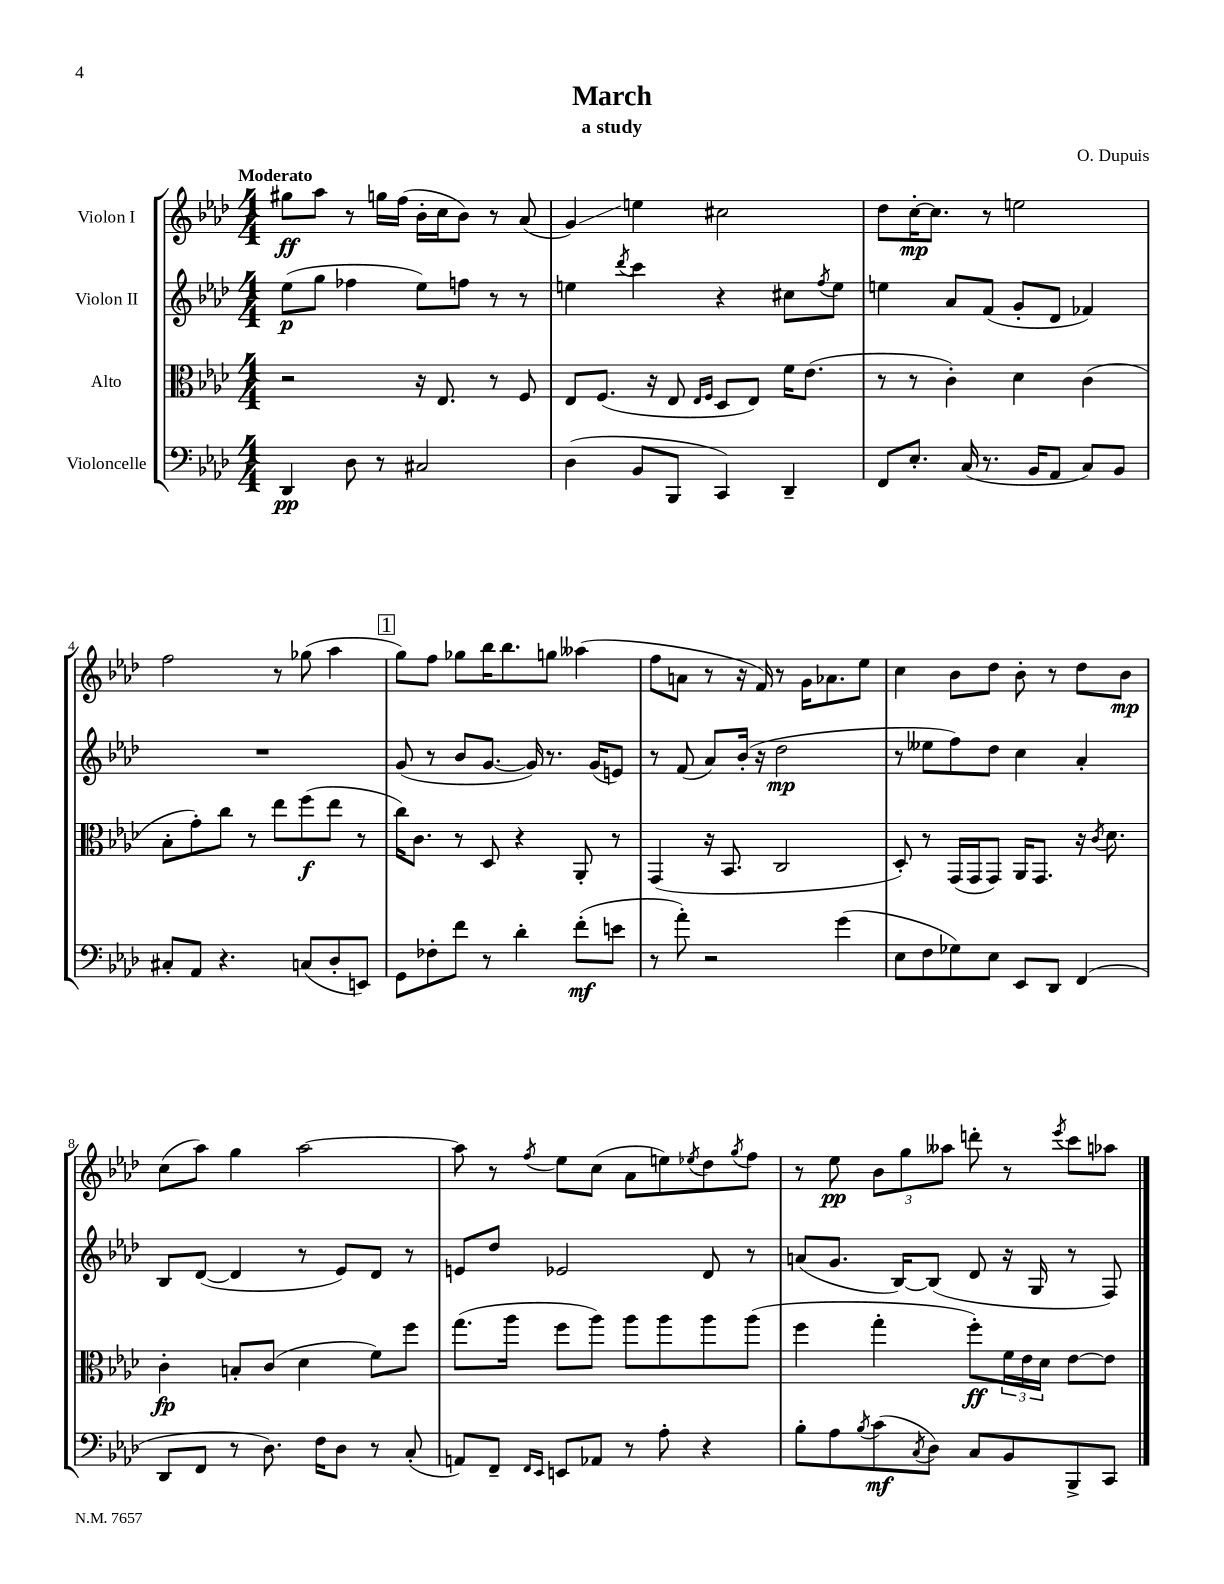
\header { title = "March" composer = "O. Dupuis" subtitle = "a study" }
<<
\new StaffGroup <<
\new Staff = "s0" \with { instrumentName = "Violon I" } {
    \clef treble \key aes \major \numericTimeSignature \time 4/4 \tempo "Moderato"
    gis''8\ff aes''8 r8 g''16 f''16( bes'16-. c''16 bes'8) r8 aes'8( |
    g'4\glissando) e''4 cis''2 |
    des''8 c''16~-.\mp c''8. r8 e''2 |
    f''2 r8 ges''8( aes''4 |
    \mark \markup { \box "1" } g''8) f''8 ges''8 bes''16 bes''8. g''8 aeses''4( |
    f''8 a'8 r8 r16 f'16) r8 g'16 aes'8. ees''8 |
    c''4 bes'8 des''8 bes'8-. r8 des''8 bes'8\mp |
    c''8( aes''8) g''4 aes''2~ |
    aes''8 r8 \acciaccatura { f''8 } ees''8 c''8( aes'8 e''8) \acciaccatura { ees''8 } des''8 \acciaccatura { g''8 } f''8 |
    r8 ees''8\pp \tuplet 3/2 { bes'8 g''8 aeses''8 } d'''8-. r8 \acciaccatura { ees'''8 } c'''8 aes''8 \bar "|." |
}
\new Staff = "s1" \with { instrumentName = "Violon II" } {
    \clef treble \key aes \major \numericTimeSignature \time 4/4
    ees''8\p( g''8 fes''4 ees''8) f''8 r8 r8 |
    e''4 \acciaccatura { des'''8 } c'''4 r4 cis''8 \acciaccatura { f''8 } e''8 |
    e''4 aes'8 f'8( g'8-. des'8 fes'4) |
    R1 |
    \mark \markup { \box "1" } g'8( r8 bes'8 g'8.~ g'16) r8. g'16( e'8) |
    r8 f'8( aes'8) bes'16-.( r16 des''2\mp |
    r8 eeses''8 f''8) des''8 c''4 aes'4-. |
    bes8 des'8~( des'4 r8 ees'8) des'8 r8 |
    e'8 des''8 ees'2 des'8 r8 |
    a'8( g'8. bes16~) bes8( des'8 r16 g16 r8 f8) \bar "|." |
}
\new Staff = "s2" \with { instrumentName = "Alto" } {
    \clef alto \key aes \major \numericTimeSignature \time 4/4
    r2 r16 ees8. r8 f8 |
    ees8 f8.( r16 ees8 \grace { ees16 f16 } des8 ees8) f'16 ees'8.( |
    r8 r8 c'4-.) des'4 c'4( |
    bes8-. g'8-.) c''8 r8 ees''8 f''8\f( ees''8 r8 |
    \mark \markup { \box "1" } c''16) c'8. r8 des8 r4 aes,8-. r8 |
    g,4( r16 bes,8. c2 |
    des8-.) r8 g,16( g,16 g,8) aes,16 g,8. r16 \acciaccatura { c'8 } des'8. |
    c'4-.\fp b8-. c'8( des'4 f'8) f''8 |
    g''8.( aes''16 f''8 aes''8) aes''8 aes''8 aes''8 aes''8( |
    f''4 g''4-. f''8-.\ff) \tuplet 3/2 { f'16 ees'16 des'16 } ees'8~ ees'8 \bar "|." |
}
\new Staff = "s3" \with { instrumentName = "Violoncelle" } {
    \clef bass \key aes \major \numericTimeSignature \time 4/4
    des,4\pp des8 r8 cis2 |
    des4( bes,8 bes,,8 c,4) des,4-- |
    f,8 ees8.-. c16( r8. bes,16 aes,8 c8) bes,8 |
    cis8-. aes,8 r4. c8( des8-. e,8) |
    \mark \markup { \box "1" } g,8 fes8-. f'8 r8 des'4-. f'8-.\mf( e'8 |
    r8 aes'8-.) r2 g'4( |
    ees8 f8 ges8) ees8 ees,8 des,8 f,4( |
    des,8 f,8 r8 des8.) f16 des8 r8 c8-.( |
    a,8) f,8-- \grace { f,16 ees,16 } e,8 aes,8 r8 aes8-. r4 |
    bes8-. aes8 \acciaccatura { bes8 } c'8\mf( \acciaccatura { c8 } des8) c8 bes,8 bes,,8-> c,8 \bar "|." |
}
>>
>>
